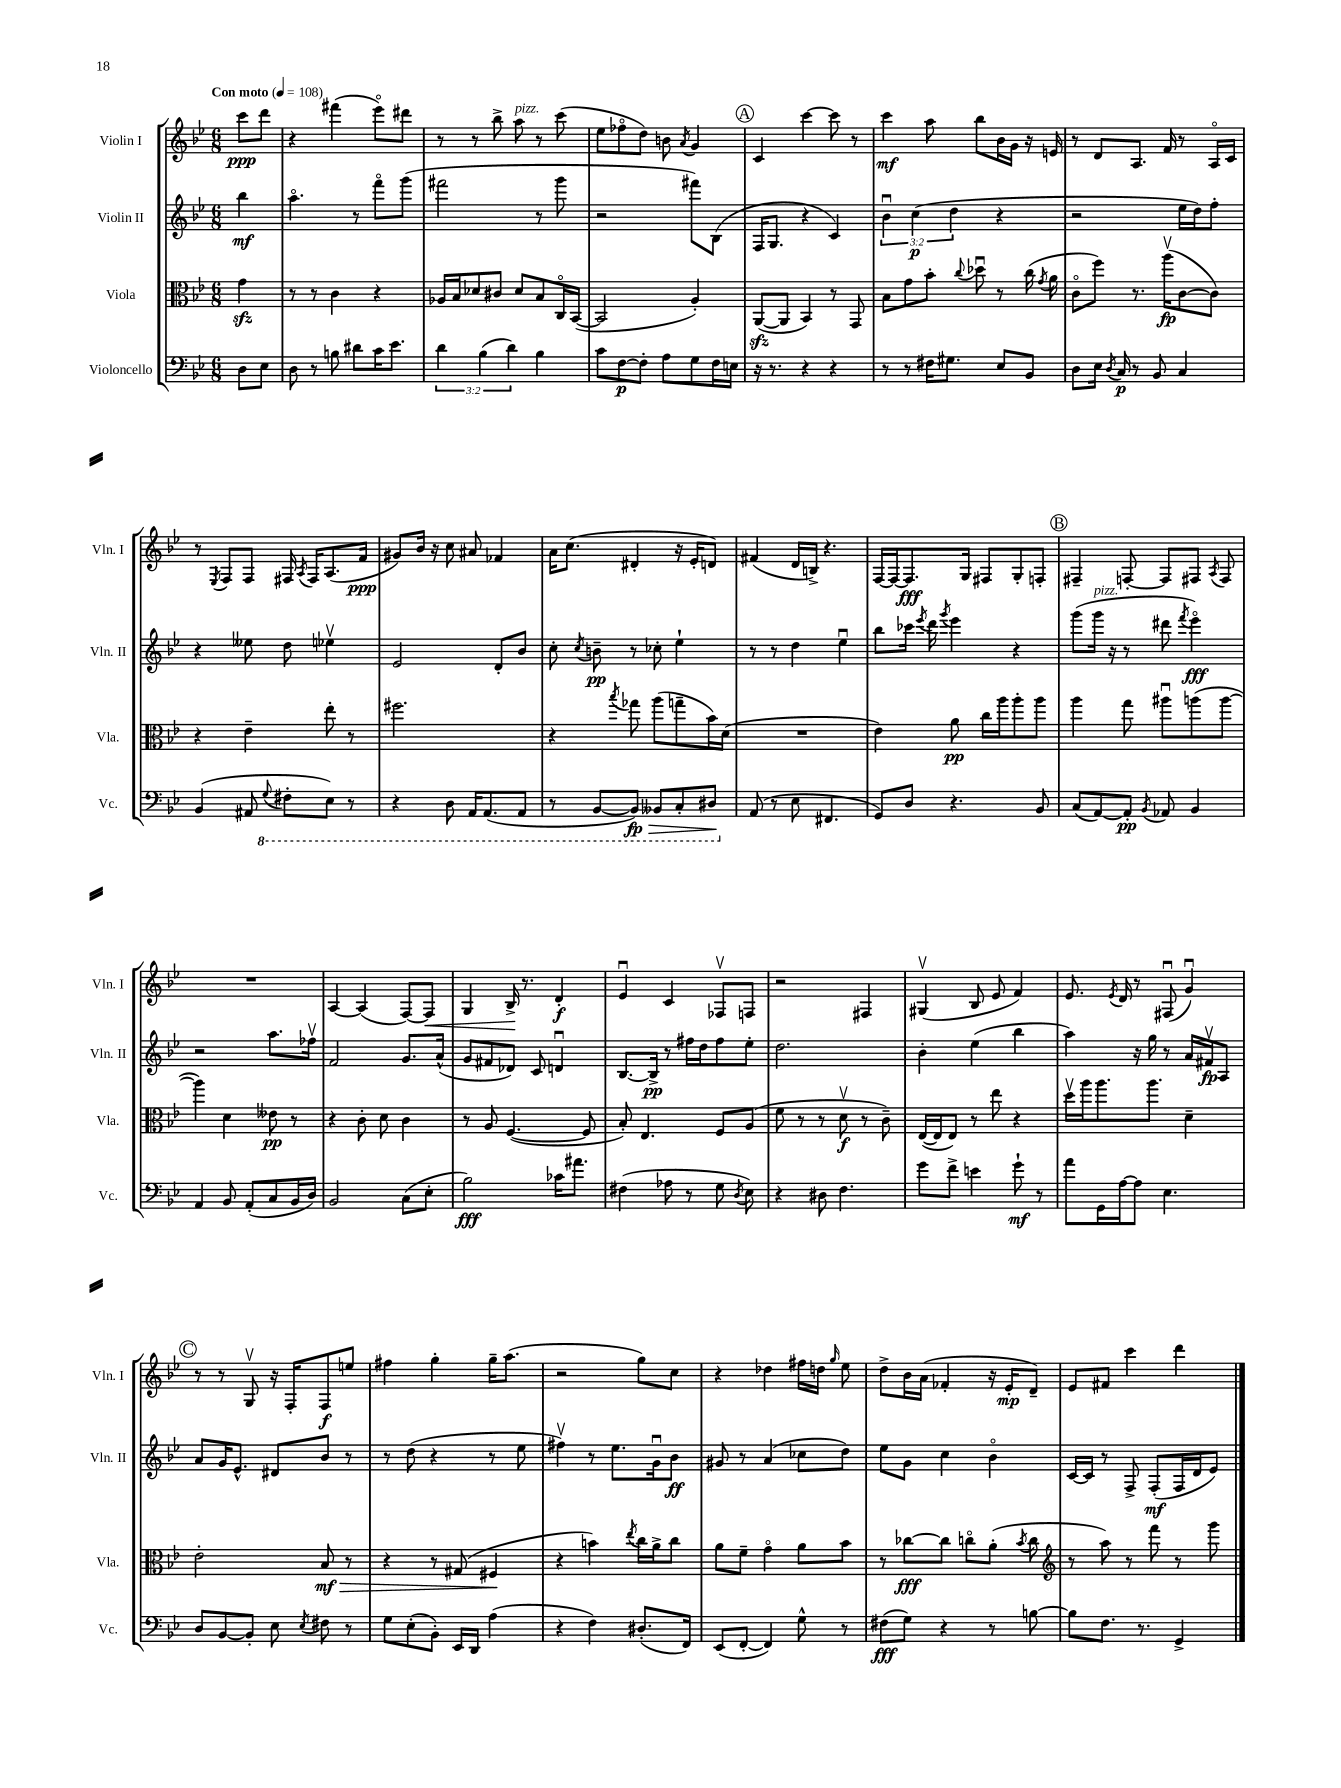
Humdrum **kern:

**kern	**kern	**kern	**kern
*staff4	*staff3	*staff2	*staff1
*clefF4	*clefC3	*clefG2	*clefG2
*k[b-e-]	*k[b-e-]	*k[b-e-]	*k[b-e-]
*M6/8	*M6/8	*M6/8	*M6/8
*MM108	*MM108	*MM108	*MM108
8D	4g	4bb-	8ccc
8E-	.	.	8ddd
=	=	=	=
8D	8r	4.aao	4r
8r	8r	.	.
8B	4c	.	(4fff#
8d#	.	8r	.
16c	4r	8fffo	8eee-o)
8.e-	.	.	.
.	.	(8ggg	8ddd#
=	=	=	=
6d	16A-	2fff#	8r
.	16B-	.	.
.	8d-	.	8r
(6B-	.	.	.
.	8c#	.	8bb-^
6d)	.	.	.
.	8d-	.	8aa
4B-	8B-	8r	8r
.	16Co	8ggg	(8ccc
.	([16BB-	.	.
=	=	=	=
8c	2BB-]	2r	8ee-
[8F	.	.	8ff-o
8F']	.	.	8dd)
8A	.	.	8b
.	.	.	8qa
8G	4A')	8fff#)	4g
16F	.	(8B-	.
16E	.	.	.
=	=	=	=
16r	([8AA	16F	4c
8.r	.	8.G	.
.	8AA]	.	.
4r	4BB-)	4r	[4ccc
4r	8r	4c)	8ccc]
.	8GG	.	8r
=	=	=	=
8r	8B-	6b-u	4ccc
8r	8g	.	.
.	.	(6cc	.
16F#	8b-'	.	8aa
8.G#	.	.	.
.	.	6dd	.
.	8qqcc	.	.
.	8dd-u	.	8bb-
8E-	8r	4r	16b-
.	.	.	16g
8BB-	(16cc	.	16r
.	8qg	.	.
.	16a	.	16e
=	=	=	=
8D	8co	2r	8r
16E-	8ff)	.	8d
8qD	.	.	.
16C	.	.	.
8r	8.r	.	8.A
8BB-	.	.	.
.	(16aav	.	16f
4C	[8c	16ee-	8r
.	.	16dd)	.
.	8c])	8ff'	16Ao
.	.	.	16c
=	=	=	=
(4BB-	4r	4r	8r
.	.	.	8qE-
.	.	.	8F
8AA#	4e-~	8ee--	8F
8qqGG	.	.	.
8FF#'	.	8dd	16F#
.	.	.	8qA
.	.	.	16F#
8EE-)	8ee-'	4ee-v	(8.A
8r	8r	.	.
.	.	.	16f
=	=	=	=
4r	2.ff#	2e-	8g#)
.	.	.	16b-
.	.	.	16r
8DD	.	.	8cc
16AAA	.	.	8a#
(8.AAA	.	.	.
.	.	8d'	4f-
8AAA	.	8b-	.
=	=	=	=
8r	4r	8cc'	16a
.	.	.	(8.cc
.	.	8qcc	.
[8BBB-	.	8b~	.
.	8qbb-	.	.
8BBB-])	8gg-	8r	4d#'
8BBB--	(8aa	8cc-'	.
8CC'	8gg~	4ee-`	16r
.	.	.	16e-'
8DD#	16b-)	.	8d)
.	(16d	.	.
=	=	=	=
(8AA	2.r	8r	(4f#
8r	.	8r	.
8E-	.	4dd	16d
.	.	.	16B^)
4.FF#	.	.	4.r
.	.	4ee-u	.
=	=	=	=
8GG)	4e-)	8bb-	[16F
.	.	.	16F_
8D	.	16ccc-	8.F]
.	.	8qeee-	.
.	.	16ddd	.
.	.	8qggg	.
4.r	8a	4eee-	.
.	.	.	16G
.	16cc	.	8F#
.	16aa	.	.
.	8aa'	4r	8G'
8BB-	8aa	.	8F'
=	=	=	=
(8C	4aa	(8ggg	4F#~
[8AA)	.	16ggg	.
.	.	16r	.
8AA']	8gg	8r	[8F'
8qBB-	.	.	.
8AA-	8aa#u	8ddd#	8F]
.	.	8qfff	.
4BB-	(8aa	4eee-o)	8F#
.	.	.	8qA
.	[8aa	.	8F#
=	=	=	=
4AA	4aa])	2r	2.r
8BB-	4d	.	.
(8AA'	.	.	.
8C	8e--	8.aa	.
16BB-	8r	.	.
16D)	.	16ff-v	.
=	=	=	=
2BB-	4r	2f	[4A
.	8c'	.	(4A]
.	8d	.	.
(8C	4c	8.g	[8F)
8E-'	.	.	8F]
.	.	(16a^^	.
=	=	=	=
2B-)	8r	8g	4G
.	8A	8f#	.
.	([4.F	8d-)	16B-^
.	.	.	8.r
.	.	8c	.
16c-	.	4du	4d'
8.a#	.	.	.
.	8F]	.	.
=	=	=	=
(4F#	8B-')	[8.B-	4e-u
.	4.E-	.	.
.	.	16B-^]	.
8A-	.	8r	4c
8r	.	16ff#	.
.	.	16dd	.
8G	8F	8ff#	8F-v
8qD	.	.	.
8E-)	(8A	8ee-'	8F
=	=	=	=
4r	8f	2.dd	2r
.	8r	.	.
8D#	8r	.	.
4.F	8dv	.	.
.	8r	.	4F#
.	8c~)	.	.
=	=	=	=
8g	([16E-	4b-'	(4G#v
.	16E-]	.	.
8f^	8E-)	.	.
4e	8r	(4ee-	8B-
.	8ee-	.	8e-
8g`	4r	4bb-	4f)
8r	.	.	.
=	=	=	=
8a	16ddv	4aa)	8.e-
.	16aa	.	.
16GG	8.aa	.	.
.	.	.	8qe-
[16A	.	.	16d
8A]	.	16r	8r
.	8.aa	16gg	.
4.E-	.	8r	(8F#u
.	4d~	16a	4gu)
.	.	16f#v	.
.	.	8A	.
=	=	=	=
8D	2e-'	8a	8r
[8BB-	.	16g	8r
.	.	8.e-^^	.
8BB-']	.	.	8Gv
8E-	.	8d#	16r
.	.	.	16F'
8qE-	.	.	.
8F#	8B-	8b-	8F
8r	8r	8r	8ee
=	=	=	=
8G	4r	8r	4ff#
(8E-'	.	(8dd	.
8BB-')	8r	4r	4gg'
16EE-	(8G#	.	.
16DD	.	.	.
(4A	4F#	8r	16gg~
.	.	.	(8.aa
.	.	8ee-	.
=	=	=	=
4r	4r	4ff#v)	2r
4F)	4b)	8r	.
.	.	8.ee-	.
.	8qee-	.	.
(8.D#'	16cc	.	8gg)
.	16a^	16gu	.
.	8cc	8b-	8cc
16FF)	.	.	.
=	=	=	=
(8EE-	8a	8g#	4r
[8FF'	8f~	8r	.
4FF])	4go	(4a	4dd-
8G^^	8a	8cc-	16ff#
.	.	.	16dd
.	.	.	16qqgg
8r	8b-	8dd)	8ee-
=	=	=	=
(8F#	8r	8ee-	8dd^
8G)	[8cc-	8g	16b-
.	.	.	(16a
4r	8cc-]	4cc	4f-'
.	8cco	.	.
8r	(8a'	4b-o	16r
.	.	.	16e-'
.	8qb-	.	.
[8B	8cc	.	8d~)
=	=	=	=
*	*clefG2	*	*
8B]	8r	[16c	8e-
.	.	16c]	.
8.F	8aa)	8r	8f#
.	8r	8F^	4ccc
8.r	.	.	.
.	8fff	(8F'	.
4GG^	8r	16F	4ddd
.	.	16d	.
.	8ggg	8e-)	.
==	==	==	==
*-	*-	*-	*-
